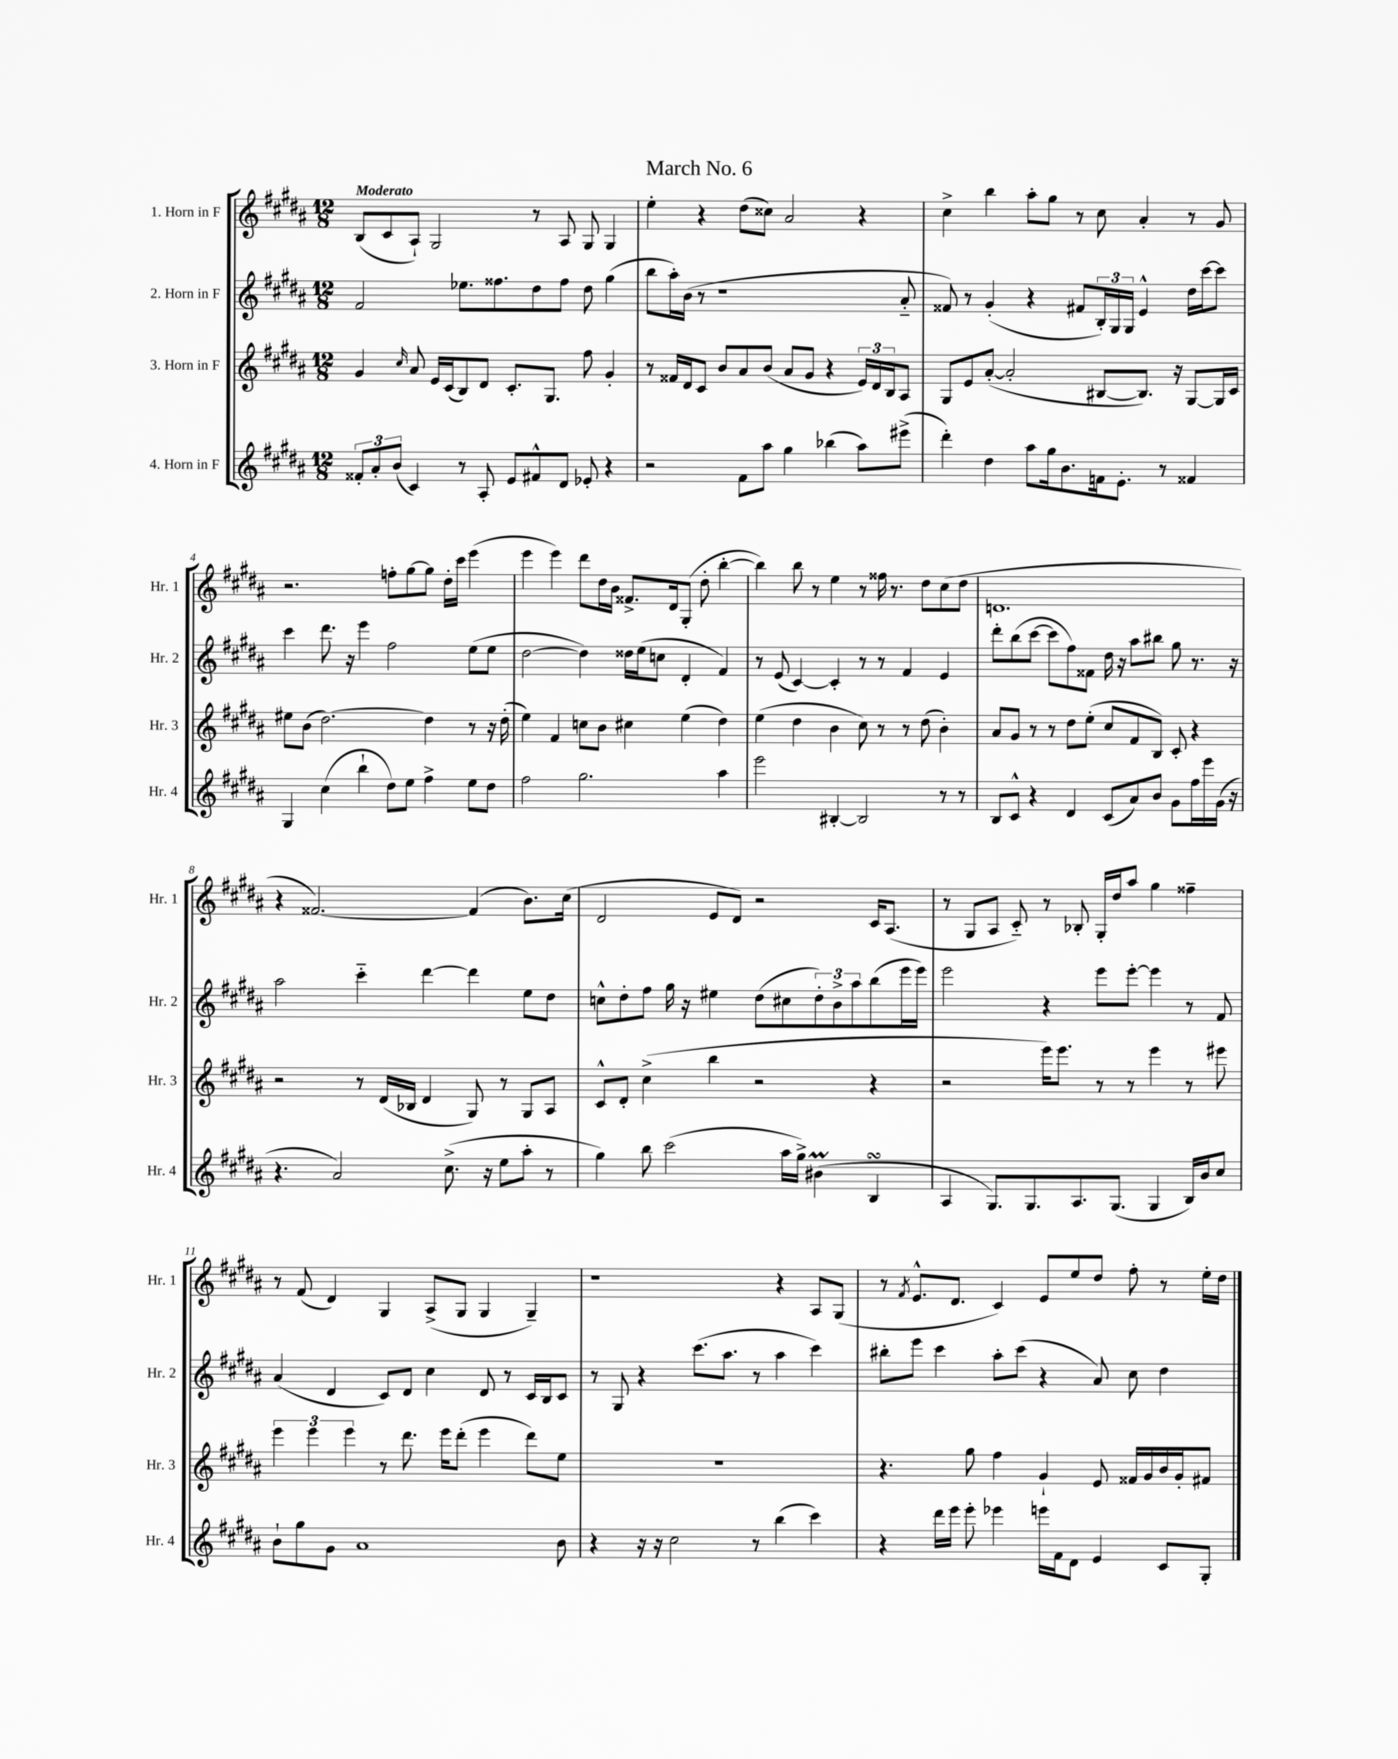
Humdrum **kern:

**kern	**kern	**kern	**kern
*staff4	*staff3	*staff2	*staff1
*clefG2	*clefG2	*clefG2	*clefG2
*k[f#c#g#d#a#]	*k[f#c#g#d#a#]	*k[f#c#g#d#a#]	*k[f#c#g#d#a#]
*M12/8	*M12/8	*M12/8	*M12/8
12f##'/L	4g#/	2f#/	(8B/L
12a#'/	.	.	.
.	.	.	8c#/
(12b/J	.	.	.
.	16qqcc#/	.	.
4c#/)	8a#/	.	8A#`/J)
.	16e/LL	.	2G#/
.	(16c#/J	.	.
8r	8B/)	8.ee-\L	.
8A#'/	8d#/J	.	.
.	.	8.ff##\	.
8e/L	8.c#'/L	.	.
8f#^^/	.	8dd#\	8r
.	8.G#/J	.	.
8d#/J	.	8ff##\J	8A#/
8e-'/	8ff#\	8dd#\	8G#/
4r	4g#'/	(4gg#\	4G#/
=	=	=	=
2r	8r	8bb\L	4ee'\
.	16f##/LL	16aa#'\L)	.
.	16d#/J	(16b\JJ	.
.	8c#/J	8r	4r
.	8b/L	1r	.
8f#\L	8a#/	.	(8dd#\L
8aa#\J	(8b/J	.	8cc##\J)
4gg#\	8a#/L	.	2a#/
.	8g#/J	.	.
(4bb-\	4r	.	.
8aa#\L)	24e/LL)	.	4r
.	24d#/	.	.
.	24B/J	.	.
(8eee#^\J	8A#/J	8a#'~/	.
=	=	=	=
4ddd#'\)	8G#/L	8f##/)	4cc#^\
.	8e/	8r	.
4dd#\	([8a#'/J	(4g#'/	4bb\
.	2a#'/]	.	.
8aa#\L	.	4r	8aa#'\L
16gg#\k	.	.	8gg#\J
8.b\	.	.	.
.	.	8f#/L	8r
16f\k	[8B#/L	24B'/L)	8cc#\
.	.	24G#/	.
8.e'\J	.	.	.
.	.	24G#/JJ	.
.	8.B#/]J)	4e^^/	4a#'/
8r	.	.	.
.	16r	.	.
4f##/	[8G#/L	16dd#\LL	8r
.	.	[16ccc#\J	.
.	16G#/]L	8ccc#\]J	8g#/
.	16c#/JJ	.	.
=	=	=	=
4G#/	8ee#\L	4ccc#\	2.r
.	(8b\J	.	.
(4cc#\	[2.dd#\)	8.ddd#\	.
.	.	16r	.
4bb`\	.	4eee\	.
8dd#\L)	.	2ff#\	8ff'\L
8ee\J	.	.	[8gg#\
4ff#^\	4dd#\]	.	8gg#\]J
.	.	.	16dd#'\LL
.	.	.	16ccc#\JJ
8ee\L	8r	(8ee\L	(4eee\
8dd#\J	16r	8ee\J	.
.	(16dd#'\	.	.
=	=	=	=
2ff#\	4ee\)	[2dd#\	4eee\
.	4f#/	.	4eee\)
2.gg#\	8cc\L	4dd#\])	8ddd#\L
.	8b\J	.	16dd#\L
.	.	.	16b\JJ
.	4cc#\	16dd##\LL	8.f##^/L
.	.	(16ee\J	.
.	.	8cc\J	.
.	.	.	16d#/k
.	(4ee\	4d#'/	(8G#'/J
.	.	.	8dd#'\
4aa#\	4dd#\)	4f#/)	[4bb'\
=	=	=	=
2eee\	(4ee\	8r	4bb\])
.	.	(8e/	.
.	4dd#\	[4c#/)	8bb\
.	.	.	8r
[4B#'/	4b\	4c#'/]	4ee\
2B#/]	8cc#\)	8r	8r
.	8r	8r	16ff##\
.	.	.	8.r
.	8r	4f#/	.
.	(8dd#\	.	8dd#\L
8r	4b'\)	4e/	(8cc#\
8r	.	.	8dd#\J
=	=	=	=
8B/L	8a#/L	8ddd#'\L	1.d
8c#^^/J	8g#/J	(8bb\	.
4r	8r	[8ccc#\J	.
.	8r	8ccc#\]L	.
4d#/	8dd#\L	8ff#\)	.
.	(8ee'\J	8f##\J	.
(8c#/L	8cc#/L	16dd#\	.
.	.	16r	.
8a#/)	8f#/	8aa#\L	.
8b/J	8B/J)	8bb#\J	.
8g#\L	8c#'/	8gg#\	.
16ff#\L	4r	8.r	.
16eee\	.	.	.
(16g#\JJ	.	.	.
16r	.	16r	.
=	=	=	=
4.r	2r	2aa#\	4r
.	.	.	[2.f##/)
2a#/)	.	.	.
.	8r	4ccc#'~\	.
.	(16d#/LL	.	.
.	16B-/JJ	.	.
.	4d#/	[4ddd#\	.
(8.cc#^\	.	.	.
.	8G#/)	4ddd#\]	(4f##/]
16r	.	.	.
8ee\L	8r	.	.
8aa#'\J	8G#/L	8ee\L	8.b\L)
8r	8A#/J	8dd#\J	.
.	.	.	(16cc#\Jk
=	=	=	=
4gg#\)	8c#^^/L	8cc^^\L	2d#/
.	8d#'/J	8dd#'\	.
8bb\	(4cc#^\	8ff#\J	.
(2ccc#\	.	16gg#\	.
.	.	16r	.
.	4bb\	4ee#\	8e/L
.	.	.	8d#/J)
.	2r	(8dd#\L	2r
16aa#\LL	.	8cc#\	.
16gg#^\JJ)	.	.	.
(4b#\	.	12dd#'\)	.
.	.	12b^\	.
.	.	12aa#\	.
4B/	4r	(8bb\	16c#/LK
.	.	.	(8.A#/J
.	.	16eee\L	.
.	.	16eee\JJ)	.
=	=	=	=
4A#/	2r	2eee\	8r
.	.	.	8G#/L
8.G#/L)	.	.	8A#/J
.	.	.	8c#'~/)
8.G#/	.	.	.
.	16eee\LK)	4r	8r
.	8.eee\J	.	.
8.A#/	.	.	8B-'/
.	8r	8eee\L	16G#'/LL
(8.G#/J	.	.	16dd#/J
.	8r	[8eee'\J	8aa#/J
4G#/	4eee\	4eee\]	4gg#\
16B/LL)	8r	8r	4ff##~\
16b/J	.	.	.
8cc#/J	8eee#\	8f#/	.
=	=	=	=
8b`\L	6eee\	(4a#/	8r
8gg#\	.	.	(8f#/
.	6eee\	.	.
8g#\J	.	4d#/	4d#/)
.	6eee\	.	.
1a#	.	.	.
.	8r	8c#/L)	4G#/
.	8.ddd#\	8d#/J	.
.	.	4cc#\	(8A#^/L
.	16eee\LK	.	.
.	(8ddd#'\J	.	8G#/J
.	4eee\	8d#/	4G#/
.	.	8r	.
.	8ddd#\L)	16c#/LL	4G#~/)
.	.	16B/J	.
8b\	8ee\J	8c#/J	.
=	=	=	=
4r	1.r	8r	1r
.	.	8G#/	.
16r	.	4r	.
16r	.	.	.
2cc#\	.	.	.
.	.	(8.ccc#\L	.
.	.	8.aa#\J	.
8r	.	8r	.
(4bb\	.	4aa#\	4r
4ccc#\)	.	4ccc#\)	8A#/L
.	.	.	(8G#/J
=	=	=	=
4r	4.r	8bb#'\L	8r
.	.	.	8qf#/
.	.	8eee\J	8.e^^/L
16ddd#\LL	.	4ccc#\	.
16eee\JJ	.	.	8.d#/J
8eee'\	8gg#\	.	.
4eee-\	4ff#\	8aa#'\L	4c#/)
.	.	(8ccc#\J	.
16eee\LL	4g#`/	4r	8e/L
16f#\J	.	.	.
8d#\J	.	.	8ee/
4e/	8e/	8a#/)	8dd#/J
.	16f##/LL	8cc#\	8ff#'\
.	16g#/	.	.
8c#/L	16b/	4dd#\	8r
.	16g#'/J	.	.
8G#'/J	8f#/J	.	16ee'\LL
.	.	.	16dd#\JJ
==	==	==	==
*-	*-	*-	*-
